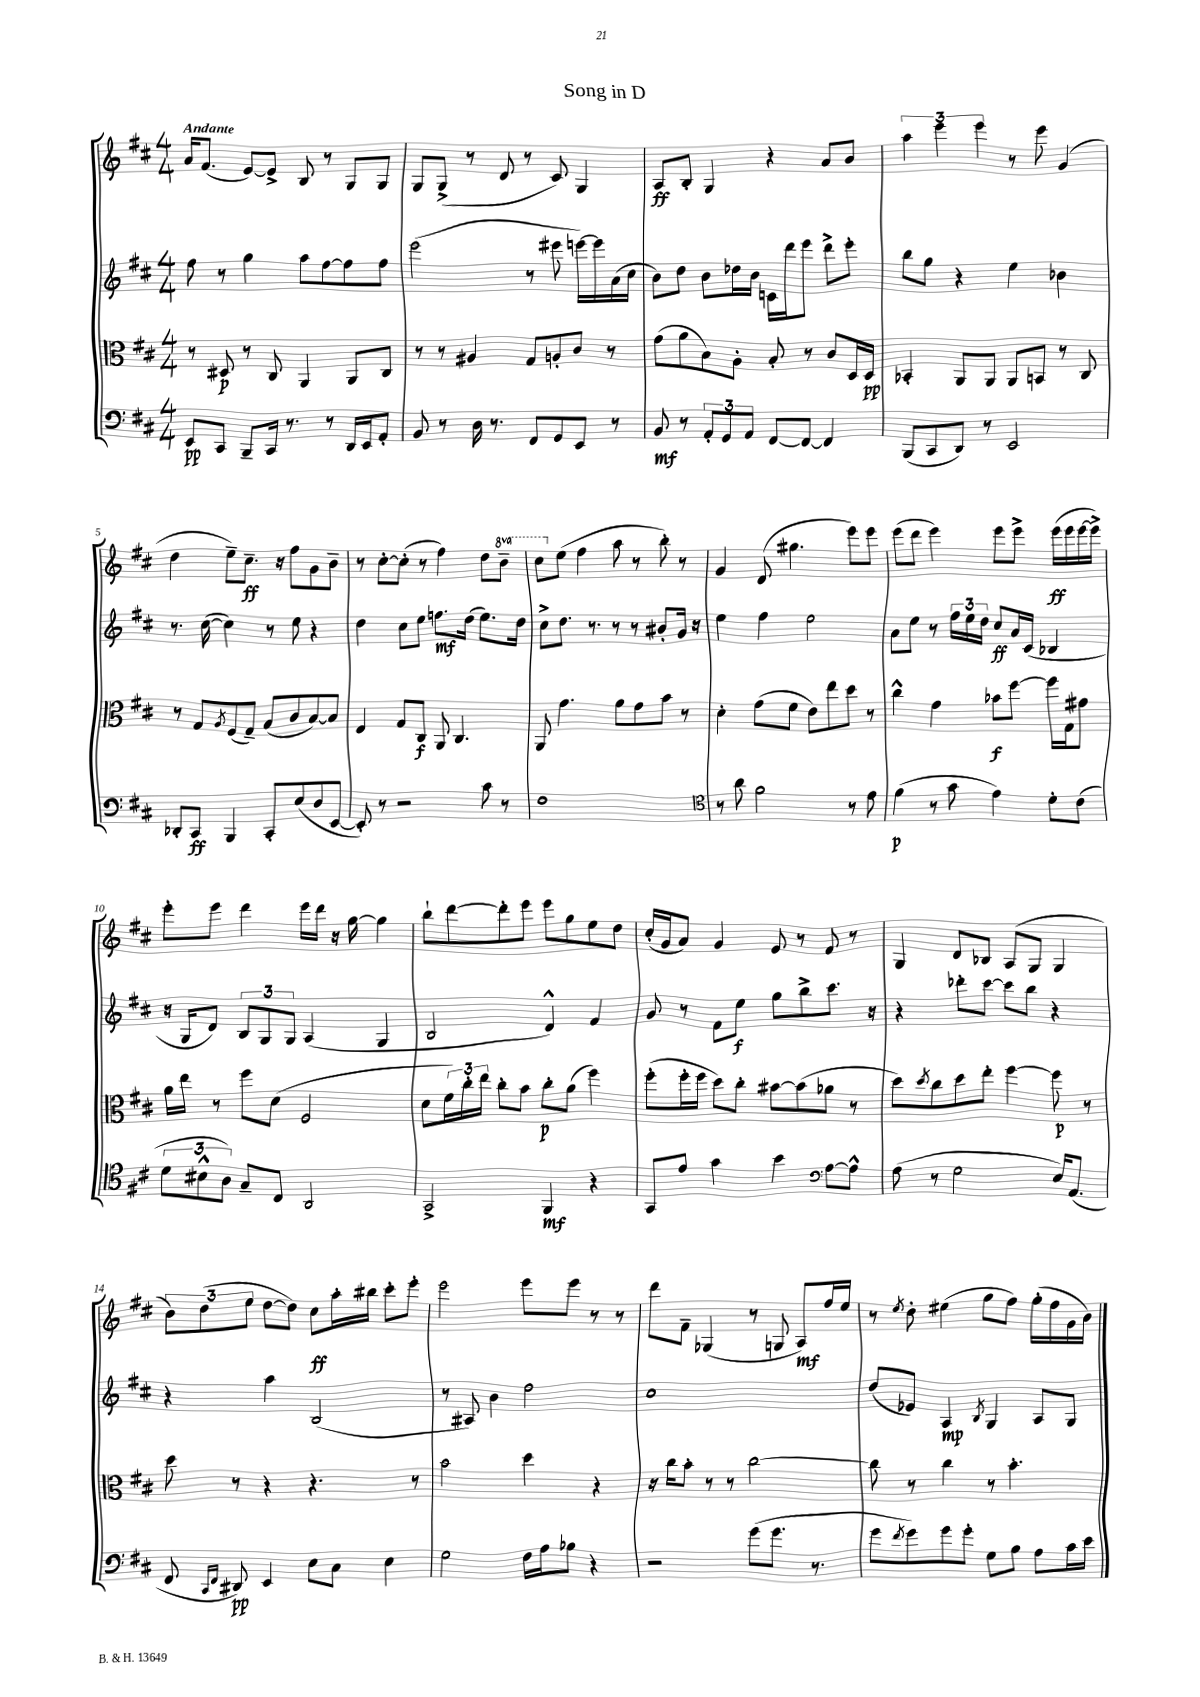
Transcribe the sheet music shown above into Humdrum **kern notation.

**kern	**dynam	**kern	**dynam	**kern	**dynam	**kern	**dynam
*part4	*part4	*part3	*part3	*part2	*part2	*part1	*part1
*staff4	*staff4	*staff3	*staff3	*staff2	*staff2	*staff1	*staff1
*clefF4	*	*clefC3	*	*clefG2	*	*clefG2	*
*k[f#c#]	*	*k[f#c#]	*	*k[f#c#]	*	*k[f#c#]	*
*M4/4	*	*M4/4	*	*M4/4	*	*M4/4	*
=1	=1	=1	=1	=1	=1	=1	=1
!	!	!	!	!	!	!LO:TX:a:B:t=Andante	!
8EE/L	pp	8r	.	8ff#\	.	16a/KL	.
.	.	.	.	.	.	(8.f#/J	.
8CC#/J	.	8D#X/	p	8r	.	.	.
8BBB~/L	.	8r	.	4gg\	.	[8e/L)	.
16CC#/Jk	.	8C#/	.	.	.	8e^/J]	.
8.r	.	.	.	.	.	.	.
.	.	4AA/	.	8aa\L	.	8B/	.
8r	.	.	.	[8ff#\	.	8r	.
16DD/LL	.	8AA/L	.	8ff#\]	.	8G/L	.
16EE/J	.	.	.	.	.	.	.
8AA'/J	.	8C#/J	.	8ff#\J	.	8G/J	.
=2	=2	=2	=2	=2	=2	=2	=2
8BB/	.	8r	.	(2eee\	.	8G/L	.
8r	.	8r	.	.	.	(8G^/J	.
16D\	.	4A#X/	.	.	.	8r	.
8.r	.	.	.	.	.	.	.
.	.	.	.	.	.	8d/	.
8FF#/L	.	8G/L	.	8r	.	8r	.
8GG/	.	8An'/	.	8eee#X\	.	8c#/)	.
8EE/J	.	8c#/J	.	[16eeen\LL)	.	4G/	.
.	.	.	.	16eee\]	.	.	.
8r	.	8r	.	(16a\	.	.	.
.	.	.	.	16cc#\JJ	.	.	.
=3	=3	=3	=3	=3	=3	=3	=3
8BB/	mf	(8g\L	.	8b\L)	.	8A/L	ff
8r	.	8a\	.	8dd\J	.	8B'/J	.
12AA'/L	.	8B\)	.	8b\L	.	4G/	.
12GG/	.	.	.	.	.	.	.
.	.	8A'\J	.	16dd-X\L	.	.	.
12AA/J	.	.	.	.	.	.	.
.	.	.	.	16b\JJ	.	.	.
[8FF#/L	.	8B'/	.	16cn\LL	.	4r	.
.	.	.	.	16ddd\J	.	.	.
8FF#/J_	.	8r	.	8eee\J	.	.	.
4FF#/]	.	8c#/L	.	8ddd^\L	.	8a/L	.
.	.	16D/L	.	8eee'\J	.	8b/J	.
.	.	16D/JJ	pp	.	.	.	.
=4	=4	=4	=4	=4	=4	=4	=4
(8BBB/L	.	4BB-X'/	.	8bb\L	.	6aa\	.
8CC#/	.	.	.	8gg\J	.	.	.
.	.	.	.	.	.	6eee\	.
8DD/J)	.	8AA/L	.	4r	.	.	.
.	.	.	.	.	.	6eee\	.
8r	.	8AA/J	.	.	.	.	.
2EE/	.	8AA/L	.	4ee\	.	8r	.
.	.	8BBn/J	.	.	.	8eee\	.
.	.	8r	.	4b-X\	.	(4g/	.
.	.	8C#/	.	.	.	.	.
!!LO:LB:g=z
=5	=5	=5	=5	=5	=5	=5	=5
8DD-X'/L	.	8r	.	8.r	.	4dd\	.
8CC#/J	ff	8G/L	.	.	.	.	.
.	.	.	.	([16cc#\	.	.	.
.	.	8qA/	.	.	.	.	.
4BBB/	.	(8F#/	.	4cc#\])	.	8ee~\L)	.
.	.	8G~/J)	.	.	.	8.cc#~\J	ff
8CC#'/L	.	(8B/L	.	8r	.	.	.
.	.	.	.	.	.	16r	.
(8E/	.	8c#/	.	8ee\	.	8ff#\L	.
8D/	.	[8B/)	.	4r	.	8g\	.
[8EE/J	.	8B/J]	.	.	.	8b~\J	.
=6	=6	=6	=6	=6	=6	=6	=6
8EE'/])	.	4E/	.	4dd\	.	8r	.
8r	.	.	.	.	.	[8cc#'\L	.
2r	.	8G/L	.	8cc#\L	.	(8cc#'\J]	.
.	.	8C#/J	f	8ee\J	.	8r	.
.	.	8AA/	.	8.ffn\L	mf	4ff#\)	.
.	.	4.C#/	.	.	.	.	.
.	.	.	.	(16dd\Jk	.	.	.
8c#\	.	.	.	8.ee\L)	.	8dd\L	.
*	*	*	*	*	*	*8va	*
8r	.	.	.	.	.	8bb~\J	.
.	.	.	.	16dd\Jk	.	.	.
=7	=7	=7	=7	=7	=7	=7	=7
1F#	.	8AA/	.	8cc#^\L	.	8ccc#\L	.
*	*	*	*	*	*	*X8va	*
.	.	4.g\	.	8.dd\J	.	(8ee\J	.
.	.	.	.	.	.	4ff#\	.
.	.	.	.	8.r	.	.	.
.	.	8a\L	.	8r	.	8aa\	.
.	.	8g\	.	8r	.	8r	.
.	.	8b\J	.	8b#X'/L	.	8bb'\)	.
.	.	8r	.	16g/Jk	.	8r	.
.	.	.	.	16r	.	.	.
=8	=8	=8	=8	=8	=8	=8	=8
*clefC4	*	*	*	*	*	*	*
8r	.	4d'\	.	4ee\	.	4g/	.
8a\	.	.	.	.	.	.	.
2f#\	.	(8g\L	.	4ff#\	.	(8d/	.
.	.	8f#\J	.	.	.	4.gg#X\	.
.	.	8e\L)	.	2ee\	.	.	.
.	.	8ee\	.	.	.	.	.
8r	.	8dd\J	.	.	.	8eee\L)	.
8e\	.	8r	.	.	.	8eee\J	.
=9	=9	=9	=9	=9	=9	=9	=9
(4f#\	p	4cc#^^\	.	8a\L	.	(8eee\L	.
.	.	.	.	8ee\J	.	8ddd\J	.
8r	.	4g\	.	8r	.	4eee\)	.
8g\	.	.	.	24ff#\LL	.	.	.
.	.	.	.	24ee\	.	.	.
.	.	.	.	24dd\JJ	.	.	.
4e\)	.	8b-X\L	f	8cc#/L	ff	8eee\L	.
.	.	[8ff#\J	.	16a/L	.	8eee^\J	.
.	.	.	.	(16c#/JJ	.	.	.
8d'\L	.	16ff#\LL]	.	4B-X/	.	(16eee\LL	ff
.	.	16G\J	.	.	.	16eee\	.
(8c#\J	.	8g#X\J	.	.	.	[16eee\	.
.	.	.	.	.	.	16eee^\JJ])	.
!!LO:LB:g=z
=10	=10	=10	=10	=10	=10	=10	=10
12d\L	.	16a\LL	.	16r	.	8eee'\L	.
.	.	16ee\JJ	.	16G/KL	.	.	.
12B#X^^\	.	.	.	.	.	.	.
.	.	8r	.	8d/J)	.	8eee\J	.
12A\J)	.	.	.	.	.	.	.
8G~/L	.	8ff#\L	.	12B/L	.	4ddd\	.
.	.	.	.	12G/	.	.	.
8C#/J	.	(8d\J	.	.	.	.	.
.	.	.	.	12G/J	.	.	.
2AA/	.	2F#/	.	(4A/	.	16eee\LL	.
.	.	.	.	.	.	16ddd\JJ	.
.	.	.	.	.	.	16r	.
.	.	.	.	.	.	[16gg\	.
.	.	.	.	4G/	.	4gg\]	.
=11	=11	=11	=11	=11	=11	=11	=11
2GG^/	.	8d\L	.	2B/	.	8bb`\L	.
.	.	24f#\L)	.	.	.	[8ddd\	.
.	.	24cc#'\	.	.	.	.	.
.	.	24ee\JJ	.	.	.	.	.
.	.	8cc#'\L	.	.	.	8ddd'\]	.
.	.	8b\J	.	.	.	8eee\J	.
4FF#/	mf	8cc#'\L	p	4d^^/)	.	8eee\L	.
.	.	(8a\J	.	.	.	8gg\	.
4r	.	4ff#\)	.	4f#/	.	8ee\	.
.	.	.	.	.	.	8dd\J	.
=12	=12	=12	=12	=12	=12	=12	=12
8GG/L	.	(8ff#'\L	.	8g/	.	(16cc#'/LL	.
.	.	.	.	.	.	16g/J	.
8e/J	.	16ff#'\L	.	8r	.	8a/J)	.
.	.	16ff#\JJ	.	.	.	.	.
4g\	.	8dd\L)	.	8f#\L	.	4g/	.
.	.	8cc#'\J	.	8ee\J	f	.	.
4b\	.	[8b#X\L	.	8gg\L	.	8e/	.
.	.	(8b#\]	.	8bb^\	.	8r	.
*clefF4	*	*	*	*	*	*	*
[8A\L	.	8a-X\J	.	8.ccc#\J	.	8f#/	.
8A^^\J]	.	8r	.	.	.	8r	.
.	.	.	.	16r	.	.	.
=13	=13	=13	=13	=13	=13	=13	=13
(8A\	.	8dd\L)	.	4r	.	4G/	.
.	.	8qdd/	.	.	.	.	.
8r	.	8cc#\	.	.	.	.	.
2G\	.	8dd\	.	8ddd-X'\L	.	8d/L	.
.	.	8ee'\J	.	[8ccc#\J	.	8B-X/J	.
.	.	[4ff#\	.	8ccc#\L]	.	(8A/L	.
.	.	.	.	8bb\J	.	8G/J	.
16E/KL)	.	8ff#\]	p	4r	.	4G/	.
(8.AA/J	.	.	.	.	.	.	.
.	.	8r	.	.	.	.	.
!!LO:LB:g=z
=14	=14	=14	=14	=14	=14	=14	=14
8FF#/	.	8dd\	.	4r	.	12b\L)	.
.	.	.	.	.	.	(12dd\	.
16qqCC#/LL	.	.	.	.	.	.	.
16qqFF#/JJ	.	.	.	.	.	.	.
8DD#X/)	pp	8r	.	.	.	.	.
.	.	.	.	.	.	12ee\J	.
4EE/	.	4r	.	4aa\	.	[8dd\L	.
.	.	.	.	.	.	8dd\J])	.
8E\L	.	4.r	.	(2B/	.	8cc#\L	ff
8C#\J	.	.	.	.	.	16aa'\L	.
.	.	.	.	.	.	16bb#X\JJ	.
4E\	.	.	.	.	.	8ccc#'\L	.
.	.	8r	.	.	.	8eee'\J	.
=15	=15	=15	=15	=15	=15	=15	=15
2G\	.	2b\	.	8r	.	2eee\	.
.	.	.	.	8A#X/)	.	.	.
.	.	.	.	4b\	.	.	.
16F#\LL	.	4dd\	.	2ff#\	.	8eee\L	.
16A\J	.	.	.	.	.	.	.
8B-X\J	.	.	.	.	.	8eee\J	.
4r	.	4r	.	.	.	8r	.
.	.	.	.	.	.	8r	.
=16	=16	=16	=16	=16	=16	=16	=16
2r	.	16r	.	1cc#	.	8ddd\L	.
.	.	16cc#\KL	.	.	.	.	.
.	.	8b'\J	.	.	.	8f#~\J	.
.	.	8r	.	.	.	(4G-X/	.
.	.	8r	.	.	.	.	.
(8g\L	.	[2cc#\	.	.	.	8r	.
8.g\J	.	.	.	.	.	8Gn/	.
.	.	.	.	.	.	8A/L)	mf
8.r	.	.	.	.	.	.	.
.	.	.	.	.	.	16ff#/L	.
.	.	.	.	.	.	16ee/JJ	.
=17	=17	=17	=17	=17	=17	=17	=17
8g\L	.	8cc#\]	.	(8dd/L	.	8r	.
8qf#/	.	.	.	.	.	8qee/	.
8g\)	.	8r	.	8e-X/J)	.	8dd'\	.
8g\	.	4cc#\	.	4A/	mp	(4ee#X\	.
8g'\J	.	.	.	.	.	.	.
.	.	.	.	8qB/	.	.	.
8G\L	.	8r	.	4G/	.	8gg\L	.
8B\J	.	4.b'\	.	.	.	8ff#\J)	.
8A\L	.	.	.	8A/L	.	(16gg'\LL	.
.	.	.	.	.	.	16ff#\	.
16c#\L	.	.	.	8G/J	.	16g\	.
16e\JJ	.	.	.	.	.	16b\JJ)	.
==	==	==	==	==	==	==	==
*-	*-	*-	*-	*-	*-	*-	*-
